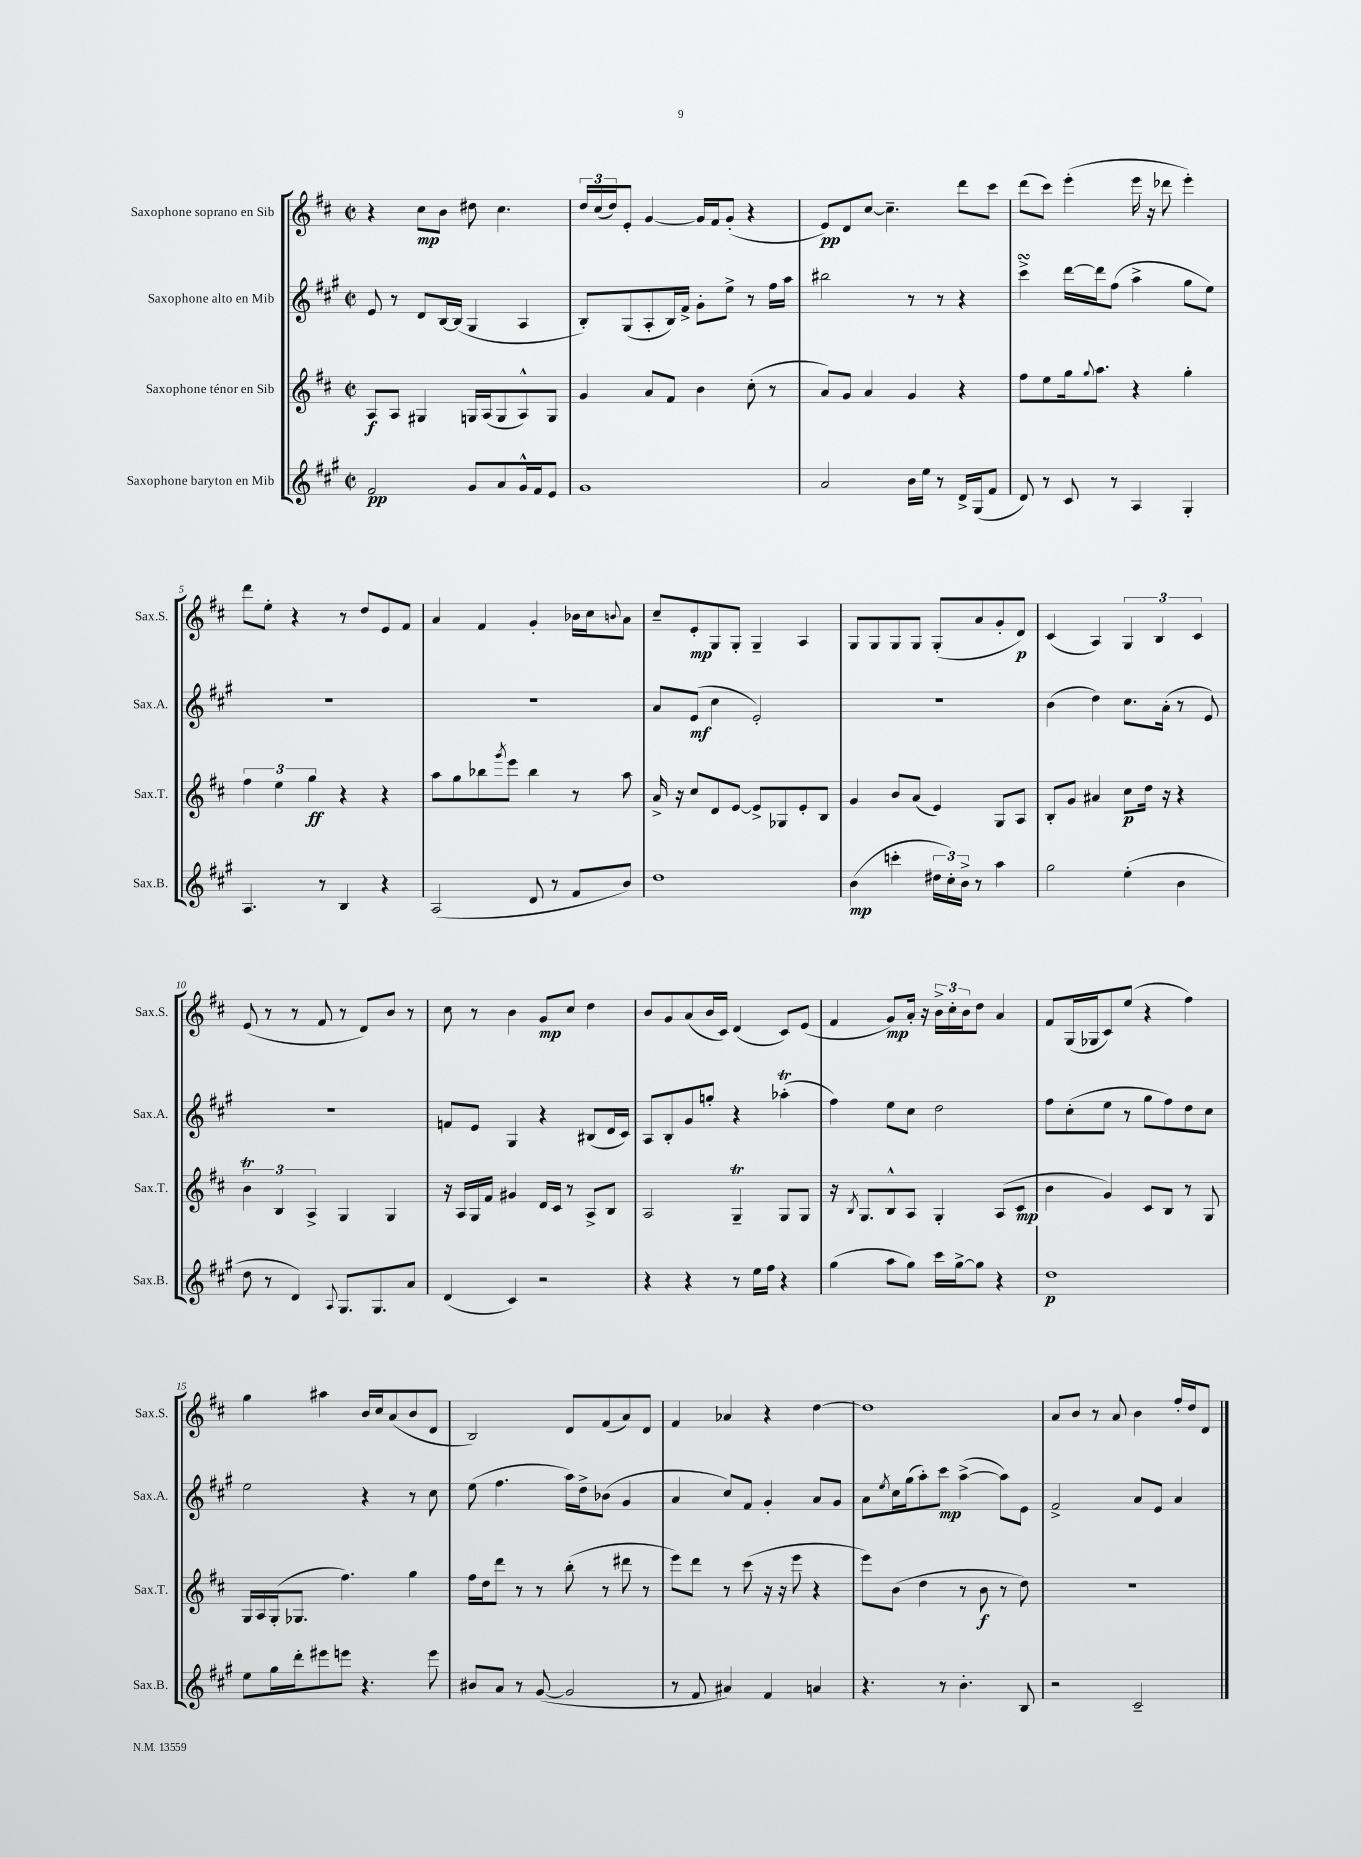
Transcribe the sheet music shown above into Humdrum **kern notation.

**kern	**dynam	**kern	**dynam	**kern	**dynam	**kern	**dynam
*part4	*part4	*part3	*part3	*part2	*part2	*part1	*part1
*staff4	*staff4	*staff3	*staff3	*staff2	*staff2	*staff1	*staff1
*I"Saxophone baryton en Mib	*	*I"Saxophone ténor en Sib	*	*I"Saxophone alto en Mib	*	*I"Saxophone soprano en Sib	*
*I'Sax.B.	*	*I'Sax.T.	*	*I'Sax.A.	*	*I'Sax.S.	*
*clefG2	*	*clefG2	*	*clefG2	*	*clefG2	*
*k[f#c#g#]	*	*k[f#c#]	*	*k[f#c#g#]	*	*k[f#c#]	*
*M2/2	*	*M2/2	*	*M2/2	*	*M2/2	*
*met(c|)	*	*met(c|)	*	*met(c|)	*	*met(c|)	*
=1	=1	=1	=1	=1	=1	=1	=1
2f#/	pp	8A/L	f	8e/	.	4r	.
.	.	8A/J	.	8r	.	.	.
.	.	4G#X/	.	8d/L	.	8cc#\L	mp
.	.	.	.	[16B/L	.	8b\J	.
.	.	.	.	(16B/JJ]	.	.	.
8g#/L	.	16Gn/LL	.	4G#/	.	8dd#X\	.
.	.	(16A/J	.	.	.	.	.
8a/	.	8G/	.	.	.	4.cc#\	.
16g#^^/L	.	8A^^/)	.	4A/	.	.	.
16f#/J	.	.	.	.	.	.	.
8e/J	.	8G/J	.	.	.	.	.
=2	=2	=2	=2	=2	=2	=2	=2
1g#	.	4g/	.	8B'/L)	.	24dd/LL	.
.	.	.	.	.	.	(24cc#/	.
.	.	.	.	.	.	24dd/J)	.
.	.	.	.	(8G#/	.	8e'/J	.
.	.	8a/L	.	8A'/	.	[4g/	.
.	.	8f#/J	.	16B/L)	.	.	.
.	.	.	.	16f#^/JJ	.	.	.
.	.	4b\	.	8g#'\L	.	16g/LL]	.
.	.	.	.	.	.	16f#/J	.
.	.	.	.	8ee^\J	.	(8g'/J	.
.	.	(8cc#'\	.	8r	.	4r	.
.	.	8r	.	16ff#\LL	.	.	.
.	.	.	.	16aa\JJ	.	.	.
=3	=3	=3	=3	=3	=3	=3	=3
2a/	.	8a/L)	.	2bb#X\	.	8e/L)	pp
.	.	8g/J	.	.	.	8d/	.
.	.	4a/	.	.	.	[8cc#/J	.
.	.	.	.	.	.	4.cc#~\]	.
16b\LL	.	4g/	.	8r	.	.	.
16ee\JJ	.	.	.	.	.	.	.
8r	.	.	.	8r	.	.	.
16d^/LL	.	4r	.	4r	.	8ddd\L	.
(16G#/J	.	.	.	.	.	.	.
8f#/J	.	.	.	.	.	8ccc#\J	.
=4	=4	=4	=4	=4	=4	=4	=4
8d/)	.	8ff#\L	.	4ccc#sSsS^\	.	(8ddd\L	.
8r	.	8ee\	.	.	.	8ccc#\J)	.
8c#/	.	16gg\k	.	[16ddd\LL	.	(4eee'\	.
.	.	8qqgg/	.	.	.	.	.
.	.	8.aa\J	.	16ddd\J]	.	.	.
8r	.	.	.	(8ff#\J	.	.	.
4A/	.	4r	.	4aa^\	.	16eee\	.
.	.	.	.	.	.	16r	.
.	.	.	.	.	.	8ddd-X\	.
4G#'/	.	4gg'\	.	8gg#\L	.	4eee'\)	.
.	.	.	.	8ee\J)	.	.	.
!!LO:LB:g=z
=5	=5	=5	=5	=5	=5	=5	=5
4.A/	.	6ff#\	.	1r	.	8ddd\L	.
.	.	.	.	.	.	8ee'\J	.
.	.	6ee\	.	.	.	.	.
.	.	.	.	.	.	4r	.
.	.	6gg\	ff	.	.	.	.
8r	.	.	.	.	.	.	.
4B/	.	4r	.	.	.	8r	.
.	.	.	.	.	.	8dd/L	.
4r	.	4r	.	.	.	8e/	.
.	.	.	.	.	.	8f#/J	.
=6	=6	=6	=6	=6	=6	=6	=6
(2A/	.	8aa\L	.	1r	.	4a/	.
.	.	8gg\	.	.	.	.	.
.	.	8bb-X\	.	.	.	4f#/	.
.	.	8qggg/	.	.	.	.	.
.	.	8eee\J	.	.	.	.	.
8d/	.	4bb-\	.	.	.	4g'/	.
8r	.	.	.	.	.	.	.
8f#/L	.	8r	.	.	.	16b-X\LL	.
.	.	.	.	.	.	16cc#\J	.
.	.	.	.	.	.	8qqbn/	.
8b/J)	.	8aa\	.	.	.	8a\J	.
=7	=7	=7	=7	=7	=7	=7	=7
1dd	.	16a^/	.	8a/L	.	8cc#~/L	.
.	.	16r	.	.	.	.	.
.	.	8cc#/L	.	(8e/J	mf	8e'/	mp
.	.	8d/	.	4cc#\	.	8G/	.
.	.	[8e/J	.	.	.	8G'/J	.
.	.	8e^/L]	.	2e'/)	.	4G~/	.
.	.	8G-X/	.	.	.	.	.
.	.	8e'/	.	.	.	4A/	.
.	.	8B/J	.	.	.	.	.
=8	=8	=8	=8	=8	=8	=8	=8
(4b\	mp	4g/	.	1r	.	8G/L	.
.	.	.	.	.	.	8G/	.
4cccn'\	.	8b/L	.	.	.	8G/	.
.	.	(8a/J	.	.	.	8G/J	.
24dd#X\LL	.	4e/)	.	.	.	(8G'/L	.
24cc#'\)	.	.	.	.	.	.	.
24b^\JJ	.	.	.	.	.	.	.
8r	.	.	.	.	.	8a/	.
4aa\	.	8G/L	.	.	.	8g'/	.
.	.	8A/J	.	.	.	8d/J)	p
=9	=9	=9	=9	=9	=9	=9	=9
2gg#\	.	8B'/L	.	(4b\	.	(4c#/	.
.	.	8g/J	.	.	.	.	.
.	.	4a#X/	.	4dd\)	.	4A/)	.
(4ee'\	.	8cc#\L	p	8.cc#\L	.	6G/	.
.	.	16dd\Jk	.	.	.	.	.
.	.	.	.	.	.	6B/	.
.	.	16r	.	(16a'\Jk	.	.	.
4b\	.	4r	.	8r	.	.	.
.	.	.	.	.	.	6c#/	.
.	.	.	.	8e/)	.	.	.
!!LO:LB:g=z
=10	=10	=10	=10	=10	=10	=10	=10
8dd\	.	6bT\	.	1r	.	(8e/	.
8r	.	.	.	.	.	8r	.
.	.	6B/	.	.	.	.	.
4d/)	.	.	.	.	.	8r	.
.	.	6A^/	.	.	.	.	.
.	.	.	.	.	.	8f#/	.
8qqA/	.	.	.	.	.	.	.
8.G#/L	.	4G/	.	.	.	8r	.
.	.	.	.	.	.	8d/L)	.
8.G#/	.	.	.	.	.	.	.
.	.	4G/	.	.	.	8b/J	.
8a/J	.	.	.	.	.	8r	.
=11	=11	=11	=11	=11	=11	=11	=11
(4d/	.	16r	.	8fn/L	.	8cc#\	.
.	.	16A/LL	.	.	.	.	.
.	.	16G/	.	8e/J	.	8r	.
.	.	16f#/JJ	.	.	.	.	.
4c#/)	.	4g#X/	.	4G#/	.	4b\	.
2r	.	16d/LL	.	4r	.	8g/L	mp
.	.	16c#/JJ	.	.	.	.	.
.	.	8r	.	.	.	8cc#/J	.
.	.	8A^/L	.	(8B#X/L	.	4dd\	.
.	.	8B/J	.	16d/L	.	.	.
.	.	.	.	16c#/JJ)	.	.	.
=12	=12	=12	=12	=12	=12	=12	=12
4r	.	2A/	.	8A/L	.	8b/L	.
.	.	.	.	8B'/	.	8g/	.
4r	.	.	.	8g#/	.	(8a/	.
.	.	.	.	8ggn'/J	.	16b/L	.
.	.	.	.	.	.	16c#/JJ)	.
8r	.	4GT~/	.	4r	.	(4d/	.
16ee\LL	.	.	.	.	.	.	.
16ff#\JJ	.	.	.	.	.	.	.
4r	.	8G/L	.	(4aa-XT'\	.	8c#/L)	.
.	.	8G/J	.	.	.	(8e/J	.
=13	=13	=13	=13	=13	=13	=13	=13
(4gg#\	.	16r	.	4ff#\)	.	4f#/	.
.	.	8qB/	.	.	.	.	.
.	.	8.G/L	.	.	.	.	.
8aa\L	.	8B^^/	.	8ee\L	.	8g/L)	mp
8gg#\J)	.	8A/J	.	8cc#\J	.	16a'/Jk	.
.	.	.	.	.	.	16r	.
16ccc#\LL	.	4G'/	.	2dd\	.	24b^\LL	.
.	.	.	.	.	.	24cc#'\	.
[16gg#^\J	.	.	.	.	.	.	.
.	.	.	.	.	.	24b\J	.
8gg#\J]	.	.	.	.	.	8dd\J	.
4r	.	(8A/L	.	.	.	4a/	.
.	.	8c#/J	mp	.	.	.	.
=14	=14	=14	=14	=14	=14	=14	=14
1dd	p	4b\	.	8ff#\L	.	8f#/L	.
.	.	.	.	(8cc#'\	.	(16G/L	.
.	.	.	.	.	.	16G-X/J	.
.	.	4g/)	.	8ee\J	.	8c#/)	.
.	.	.	.	8r	.	(8ee/J	.
.	.	8c#/L	.	8gg#\L	.	4r	.
.	.	8B/J	.	8ff#\)	.	.	.
.	.	8r	.	8dd\	.	4ff#\)	.
.	.	8G/	.	8cc#\J	.	.	.
!!LO:LB:g=z
=15	=15	=15	=15	=15	=15	=15	=15
8ee\L	.	16G/LL	.	2ee\	.	4gg\	.
.	.	16A/	.	.	.	.	.
16gg#\L	.	(16G'/J	.	.	.	.	.
16ddd'\J	.	8.G-X/J	.	.	.	.	.
8eee#X\	.	.	.	.	.	4aa#X\	.
8eeen\J	.	4.ff#\)	.	.	.	.	.
4.r	.	.	.	4r	.	16b/LL	.
.	.	.	.	.	.	16cc#/J	.
.	.	.	.	.	.	(8a/	.
.	.	4gg\	.	8r	.	8b/	.
8eee\	.	.	.	8cc#\	.	8d/J	.
=16	=16	=16	=16	=16	=16	=16	=16
8b#X/L	.	16ff#\LL	.	(8ee\	.	2B/)	.
.	.	16dd\J	.	.	.	.	.
8a/J	.	8ddd\J	.	4.ff#\	.	.	.
8r	.	8r	.	.	.	.	.
([8g#/	.	8r	.	.	.	.	.
2g#/]	.	(8bb'\	.	16aa\LL)	.	8d/L	.
.	.	.	.	16dd^\J	.	.	.
.	.	8r	.	(8b-X\J	.	(8f#/	.
.	.	8ddd#X\	.	4g#/	.	8a/)	.
.	.	8r	.	.	.	8d/J	.
=17	=17	=17	=17	=17	=17	=17	=17
8r	.	8eee\L)	.	4a/	.	4f#/	.
8f#/	.	8ddd\J	.	.	.	.	.
4a#X/)	.	8r	.	8cc#/L)	.	4a-X/	.
.	.	(8ccc#\	.	8f#/J	.	.	.
4f#/	.	16r	.	4g#'/	.	4r	.
.	.	16r	.	.	.	.	.
.	.	8eee\	.	.	.	.	.
4an/	.	4r	.	8a/L	.	[4dd\	.
.	.	.	.	8g#/J	.	.	.
=18	=18	=18	=18	=18	=18	=18	=18
4.r	.	8eee\L)	.	8a\L	.	1dd]	.
.	.	.	.	8qee/	.	.	.
.	.	(8b\J	.	16cc#\L	.	.	.
.	.	.	.	(16gg#\J	.	.	.
.	.	4dd\	.	8aa'\)	.	.	.
8r	.	.	.	8ccc#\J	mp	.	.
4.b'\	.	8r	.	([4aa^\	.	.	.
.	.	8b\	f	.	.	.	.
.	.	8r	.	8aa\L])	.	.	.
8B/	.	8dd\)	.	8e\J	.	.	.
=19	=19	=19	=19	=19	=19	=19	=19
2r	.	1r	.	2f#^/	.	8a/L	.
.	.	.	.	.	.	8b/J	.
.	.	.	.	.	.	8r	.
.	.	.	.	.	.	8a/	.
2c#~/	.	.	.	8a/L	.	4b\	.
.	.	.	.	8e/J	.	.	.
.	.	.	.	4a/	.	16ff#'/LL	.
.	.	.	.	.	.	16dd/J	.
.	.	.	.	.	.	8d/J	.
==	==	==	==	==	==	==	==
*-	*-	*-	*-	*-	*-	*-	*-
